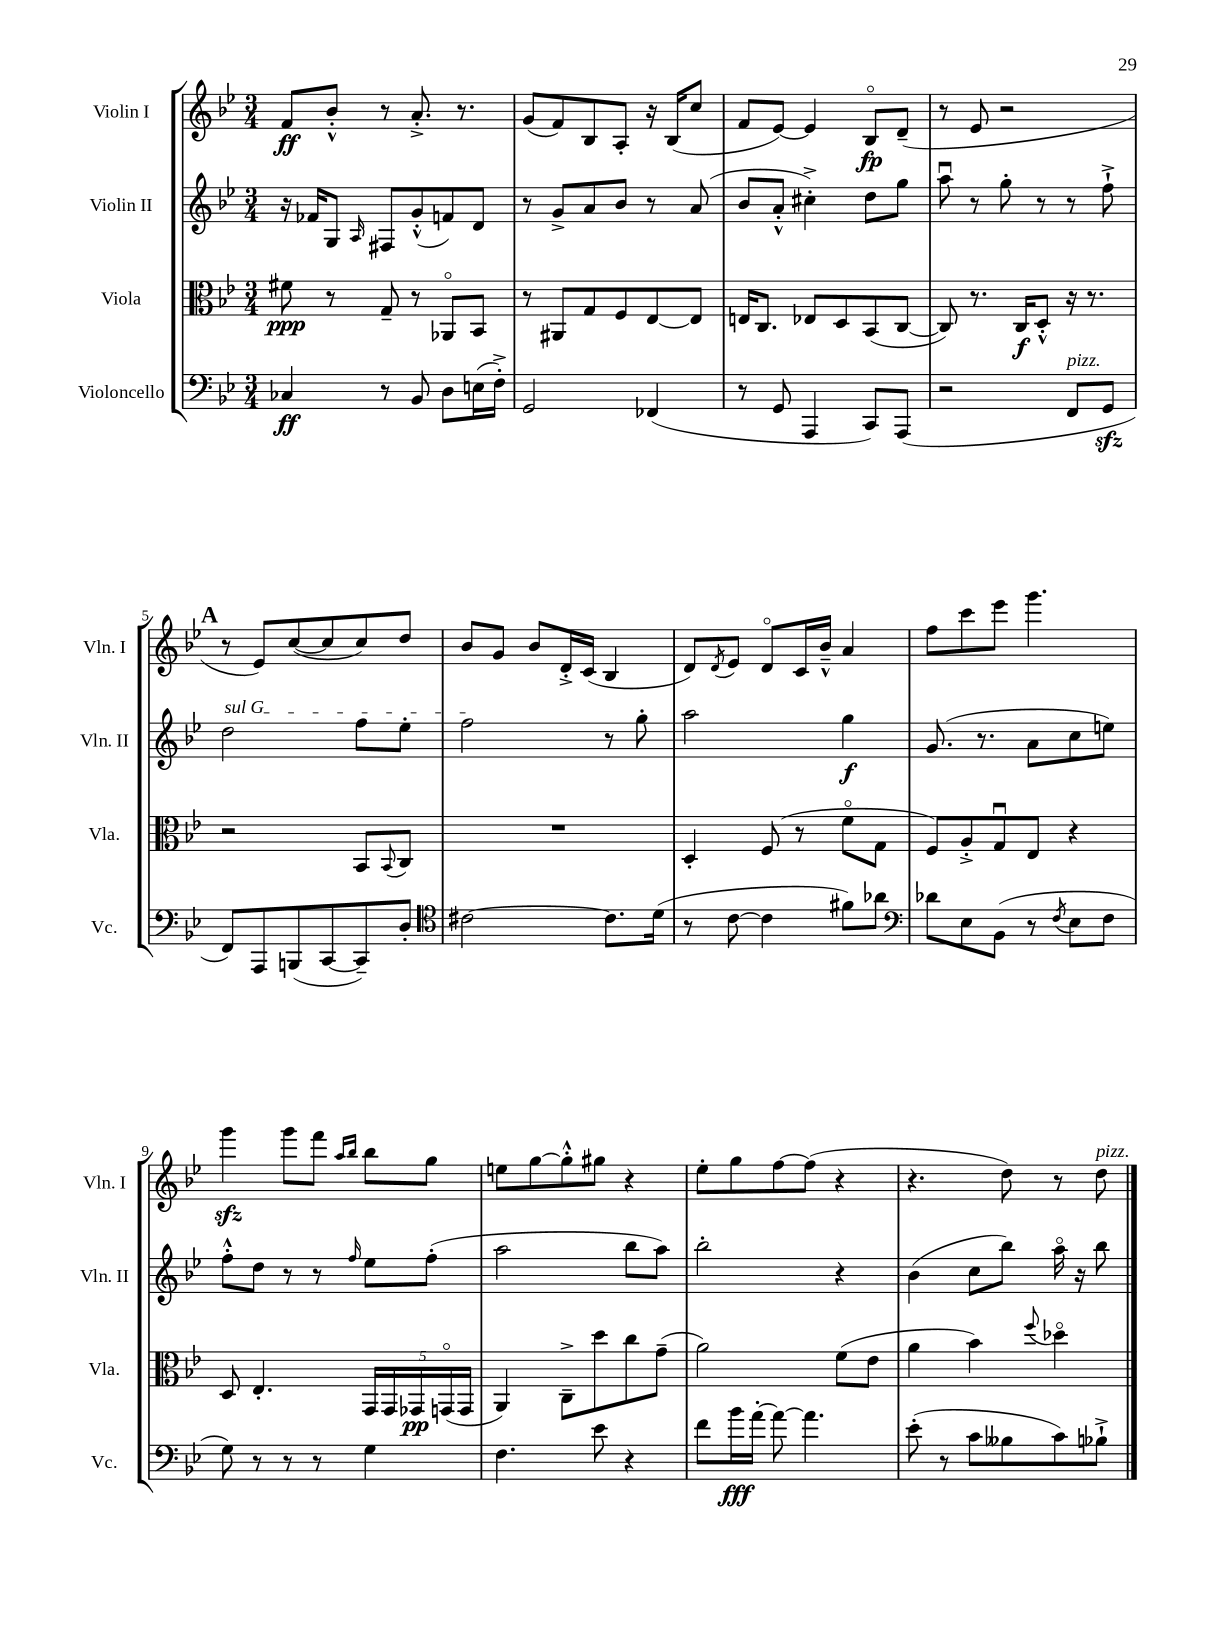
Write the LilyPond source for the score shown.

<<
\new StaffGroup <<
\new Staff = "s0" \with { instrumentName = "Violin I" shortInstrumentName = "Vln. I" } {
    \clef treble \key bes \major \numericTimeSignature \time 3/4
    f'8\ff bes'8-.-^ r8 a'8.-.-> r8. |
    g'8( f'8) bes8 a8-. r16 bes16( c''8 |
    f'8 ees'8~) ees'4 bes8\flageolet\fp d'8--( |
    r8 ees'8 r2 |
    \mark \markup { \bold "A" } r8 ees'8) c''8~( c''8 c''8) d''8 |
    bes'8 g'8 bes'8 d'16-.-> c'16( bes4 |
    d'8) \acciaccatura { d'8 } ees'8 d'8\flageolet c'16 bes'16---^ a'4 |
    f''8 c'''8 ees'''8 g'''4. |
    g'''4\sfz g'''8 f'''8 \grace { a''16 bes''16 } bes''8 g''8 |
    e''8 g''8~ g''8-.-^ gis''8 r4 |
    ees''8-. g''8 f''8~ f''8( r4 |
    r4. d''8) r8 d''8^\markup { \italic "pizz." } \bar "|." |
}
\new Staff = "s1" \with { instrumentName = "Violin II" shortInstrumentName = "Vln. II" } {
    \clef treble \key bes \major \numericTimeSignature \time 3/4
    r16 fes'16 g8 \grace { a16 } fis8 g'8-.-^( f'8) d'8 |
    r8 g'8-> a'8 bes'8 r8 a'8( |
    bes'8 a'8-.-^ cis''4-.->) d''8 g''8 |
    a''8\downbow r8 g''8-. r8 r8 f''8-!-> |
    \mark \markup { \bold "A" } \once \override TextSpanner.bound-details.left.text = \markup { \italic "sul G" } d''2\startTextSpan f''8 ees''8-. |
    f''2\stopTextSpan r8 g''8-. |
    a''2 g''4\f |
    g'8.( r8. a'8 c''8 e''8) |
    f''8-.-^ d''8 r8 r8 \grace { f''16 } ees''8 f''8-.( |
    a''2 bes''8 a''8) |
    bes''2-. r4 |
    bes'4( c''8 bes''8) a''16\flageolet r16 bes''8 \bar "|." |
}
\new Staff = "s2" \with { instrumentName = "Viola" shortInstrumentName = "Vla." } {
    \clef alto \key bes \major \numericTimeSignature \time 3/4
    fis'8\ppp r8 g8-- r8 aes,8\flageolet bes,8 |
    r8 ais,8 g8 f8 ees8~ ees8 |
    e16 c8. ees8 d8 bes,8( c8~ |
    c8) r8. c16\f d8-.-^ r16 r8. |
    \mark \markup { \bold "A" } r2 bes,8 \appoggiatura { bes,8 } c8 |
    R2. |
    d4-. f8( r8 f'8\flageolet g8 |
    f8) a8-.-> g8\downbow ees8 r4 |
    d8 ees4.-. \tuplet 5/4 { g,16 g,16 ges,16\pp g,16\flageolet( g,16 } |
    a,4) c8---> d''8 c''8 g'8--( |
    a'2) f'8( ees'8 |
    a'4 bes'4) \appoggiatura { f''8 } des''4\flageolet \bar "|." |
}
\new Staff = "s3" \with { instrumentName = "Violoncello" shortInstrumentName = "Vc." } {
    \clef bass \key bes \major \numericTimeSignature \time 3/4
    ces4\ff r8 bes,8 d8 e16( f16-.->) |
    g,2 fes,4( |
    r8 g,8 a,,4 c,8) a,,8( |
    r2 f,8^\markup { \italic "pizz." } g,8\sfz |
    \mark \markup { \bold "A" } f,8) a,,8 b,,8( c,8~ c,8--) d8-. |
    \clef tenor cis'2~ cis'8. d'16( |
    r8 c'8~ c'4 fis'8) aes'8 |
    \clef bass des'8 ees8 bes,8( r8 \acciaccatura { f8 } ees8 f8 |
    g8) r8 r8 r8 g4 |
    f4. ees'8 r4 |
    f'8 bes'16\fff a'16~-. a'8~ a'4. |
    ees'8-.( r8 c'8 beses8 c'8) bes8-!-> \bar "|." |
}
>>
>>
